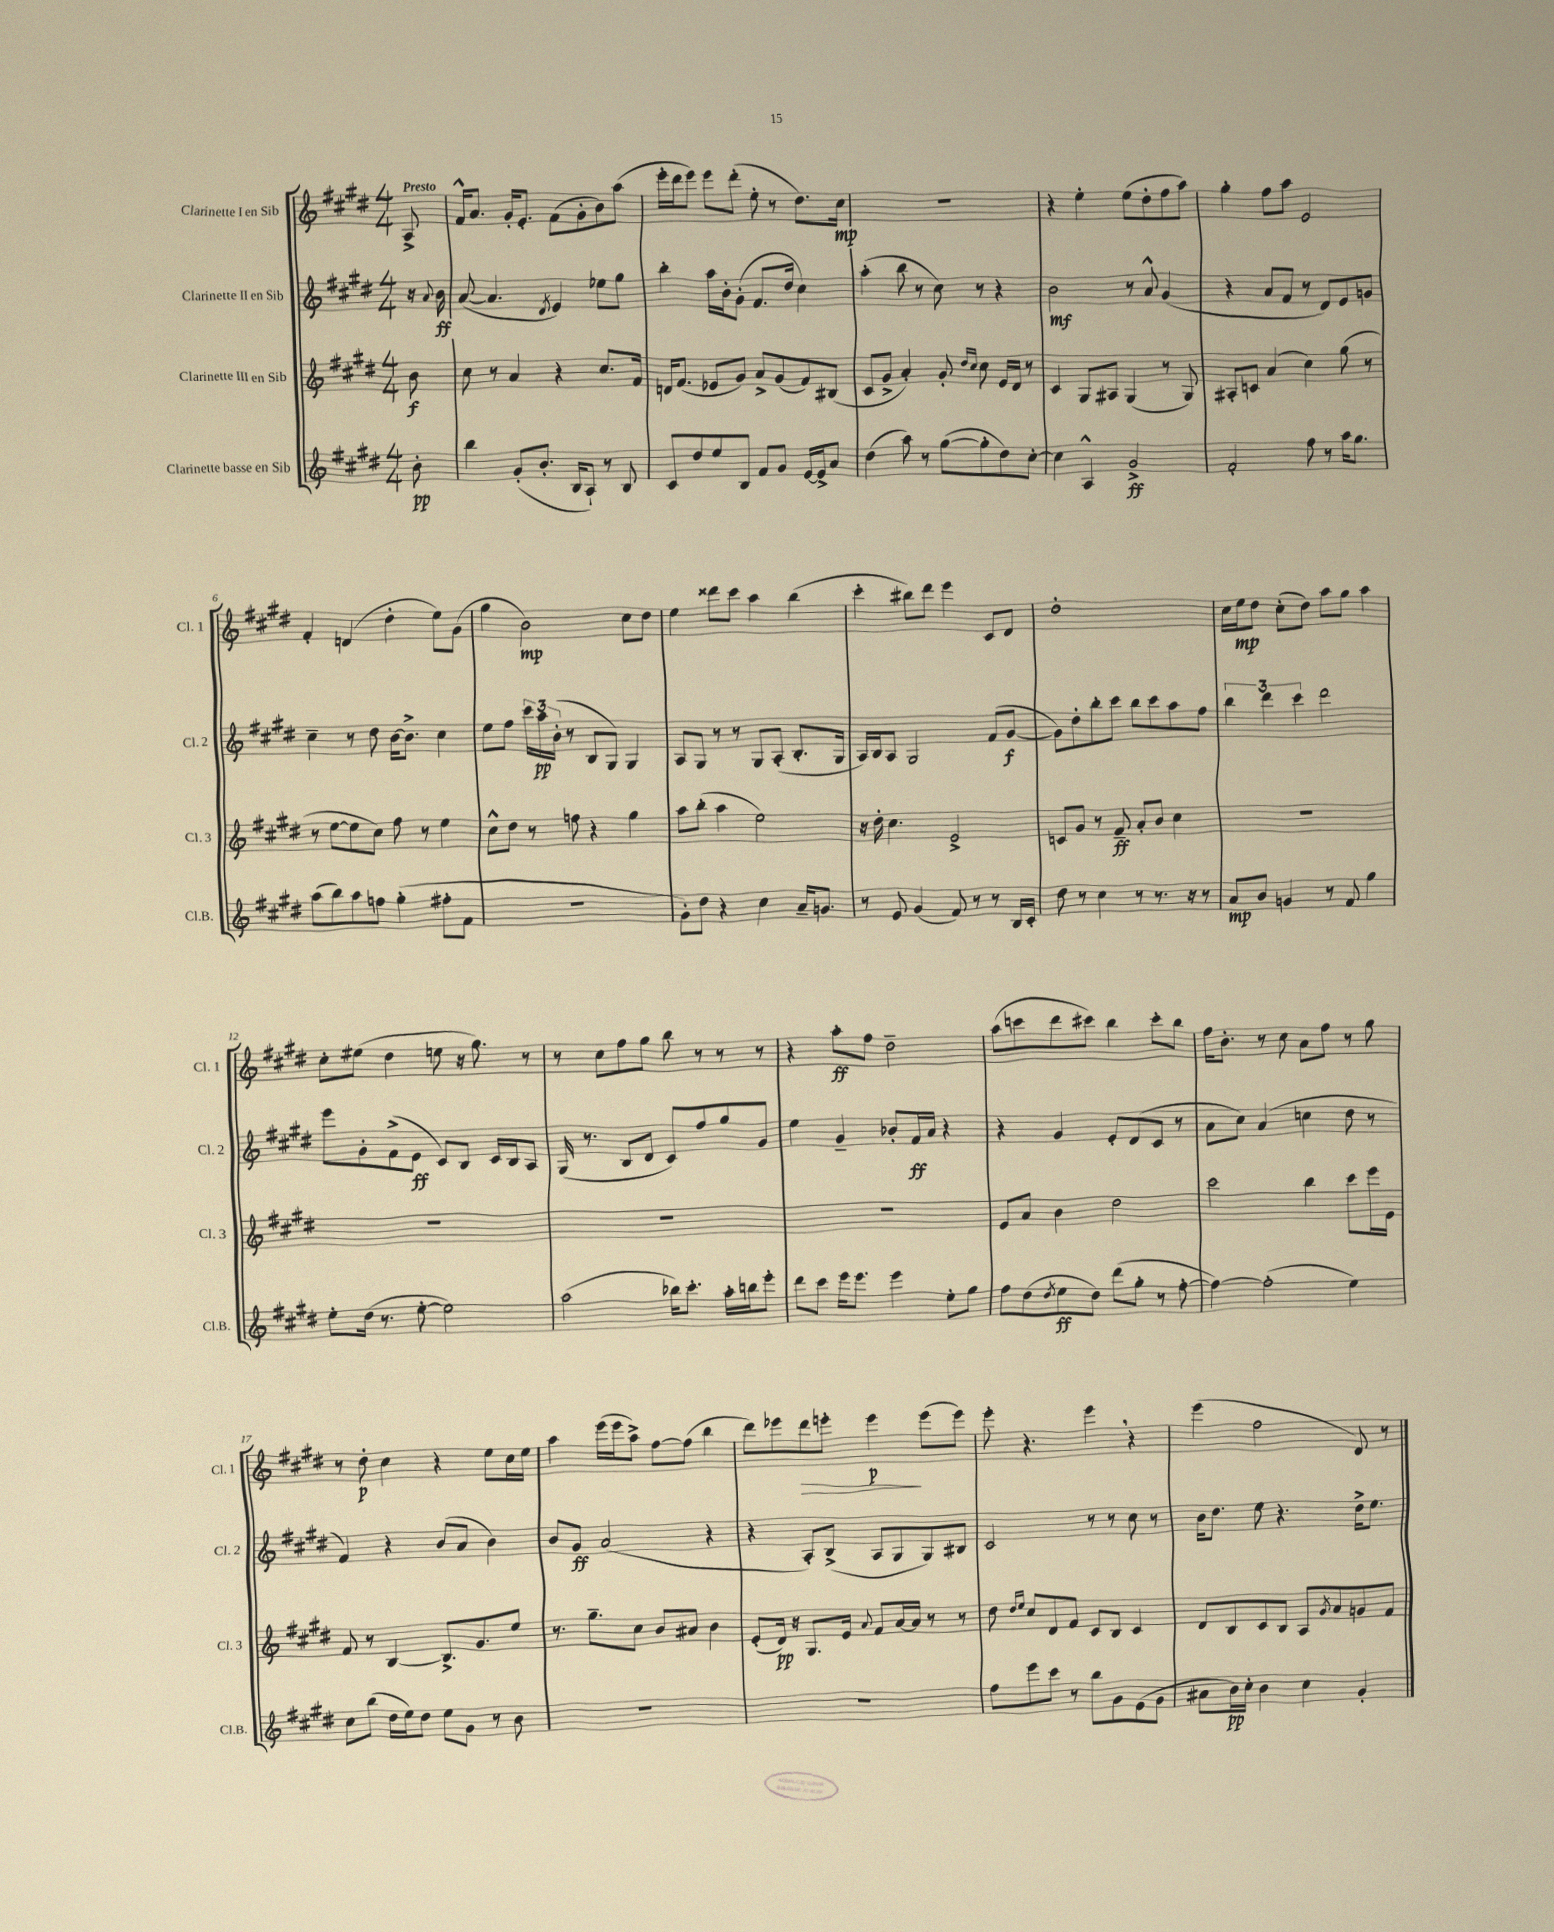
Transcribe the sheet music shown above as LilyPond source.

<<
\new StaffGroup <<
\new Staff = "s0" \with { instrumentName = "Clarinette I en Sib" shortInstrumentName = "Cl. 1" } {
    \clef treble \key e \major \numericTimeSignature \time 4/4 \partial 8 \tempo "Presto"
    a8-> |
    fis'16-^ a'8. gis'16-. e'8.-. fis'8( gis'8-. b'8) a''8( |
    e'''16-. dis'''16 e'''8) e'''8 dis'''8-.( e''8-. r8 dis''8.) cis''16\mp |
    R1 |
    r4 e''4-. e''8( dis''8-. fis''8 a''8) |
    gis''4-. fis''8 a''8 e'2 |
    fis'4-. d'4( dis''4-. e''8) gis'8( |
    gis''4 b'2\mp) cis''8 dis''8 |
    e''4 disis'''8 cis'''8 a''4 b''4( |
    cis'''4-. bis''8) dis'''8 e'''4 cis'8 dis'8 |
    dis''1-. |
    cis''16 e''16\mp dis''8 cis''8-.( dis''8) a''8 gis''8 a''4 |
    cis''8-. eis''8( dis''4 e''8 r16 gis''8.) r8 |
    r8 cis''8 fis''8 gis''8 b''8 r8 r8 r8 |
    r4 a''8-.\ff fis''8 dis''2-- |
    a''8( c'''8 dis'''8 cis'''8) b''4 cis'''8-. b''8 |
    fis''16 b'8.-. r8 cis''8 a'8 fis''8 r8 gis''8 |
    r8 dis''8-.\p cis''4 r4 e''8 cis''16 e''16 |
    a''4 e'''16( e'''16 a''8->) fis''8~ fis''8( b''4 |
    dis'''8) ees'''8 dis'''8\> e'''8-. e'''4\p\! e'''8( e'''8) |
    e'''8-. r4. e'''4 \breathe r4 |
    e'''4( fis''2 dis'8) r8 \bar "|." |
}
\new Staff = "s1" \with { instrumentName = "Clarinette II en Sib" shortInstrumentName = "Cl. 2" } {
    \clef treble \key e \major \numericTimeSignature \time 4/4 \partial 8
    r16 \appoggiatura { a'8 } b'16\ff |
    a'8~( a'4. \acciaccatura { dis'8 } e'4) ees''8 gis''8 |
    b''4-. a''16 b'16-. gis'8-.( fis'8. dis''16 cis''4) |
    a''4-.( b''8 r8 cis''8) r8 r4 |
    b'2\mf r8 a'8-^ gis'4( |
    r4 a'8 fis'8 r8 dis'8) e'8 g'8 |
    cis''4-- r8 dis''8 b'16~ b'8.-> cis''4 |
    e''8 fis''8 \tuplet 3/2 { cis'''16 a''16\pp b'16-.( } r8 b8 gis8) gis4 |
    a8 gis8 r8 r8 gis8 a8-.( b8.-. gis16 |
    a16) b16 a8 gis2 fis'8( gis'8~\f |
    gis'8) dis''8-. b''8-. cis'''8 b''8 cis'''8 a''8 fis''8 |
    \tuplet 3/2 { b''4 dis'''4 cis'''4 } dis'''2 |
    e'''8 gis'8-. fis'8->( e'8\ff cis'8) b8 cis'16 b16 a8 |
    gis16( r8. b8 dis'8 cis'8) fis''8 gis''8 gis'8 |
    e''4 gis'4-- bes'8-. fis'16\ff a'16 r4 |
    r4 gis'4 e'8-. dis'8( cis'8 r8 |
    a'8 cis''8) a'4( c''4 dis''8 r8 |
    fis'4) r4 b'8( a'8 b'4) |
    b'8 gis'8\ff a'2( r4 |
    r4 a8-.) b8->( a8 gis8 gis8) bis8 |
    cis'2 r8 r8 cis''8 r8 |
    b'16 dis''8. e''8 r4. dis''16-> e''8. \bar "|." |
}
\new Staff = "s2" \with { instrumentName = "Clarinette III en Sib" shortInstrumentName = "Cl. 3" } {
    \clef treble \key e \major \numericTimeSignature \time 4/4 \partial 8
    b'8\f |
    cis''8 r8 a'4 r4 cis''8. fis'16 |
    d'16 fis'8.( ees'8 gis'8) a'8-> gis'8( fis'8) bis8( |
    cis'8 gis'8-> a'4-.) gis'8-. \grace { dis''16 cis''16 } cis''8 e'16 dis'16 r8 |
    cis'4 gis8 ais8 gis4( r8 gis8) |
    ais8-. c'8 a'4( cis''4) gis''8( r8 |
    r8 e''8~ e''8 cis''8) fis''8 r8 e''4 |
    cis''8-^ dis''8 r8 f''8 r4 gis''4 |
    a''8 b''8-.( a''4 e''2) |
    r16 dis''16-. cis''4. e'2-> |
    c'8 gis'8 r8 fis'8--\ff a'8-. b'8 cis''4 |
    R1 |
    R1 |
    R1 |
    R1 |
    e'8 a'8 b'4 dis''2 |
    cis'''2 b''4 cis'''8 e'''16 e'16 |
    fis'8 r8 b4~ b8.-> gis'8. e''8 |
    r8. gis''8.-- cis''8 b'8 ais'8 b'4 |
    e'8-.( dis'16\pp) r16 gis8. e'16 \appoggiatura { a'8 } fis'8 a'16~ a'16 r8 r8 |
    dis''8 \grace { dis''16 e''16 } cis''8 dis'8 fis'8 cis'8 b8 cis'4 |
    dis'8 b8 cis'8 b8 a8 \acciaccatura { gis'8 } a'8 g'8 fis'8 \bar "|." |
}
\new Staff = "s3" \with { instrumentName = "Clarinette basse en Sib" shortInstrumentName = "Cl.B." } {
    \clef treble \key e \major \numericTimeSignature \time 4/4 \partial 8
    b'8-.\pp |
    b''4 gis'8-.( b'8.-. b16 a8-!) r8 b8 |
    cis'8 dis''8 e''8 b8 fis'8 gis'8 e'16~ e'16-> a'8 |
    dis''4( a''8) r8 gis''8~( gis''8-. dis''8) cis''8~-. |
    cis''4 a4-^ gis'2->\ff |
    fis'2-. fis''8 r8 a''16 gis''8. |
    a''8( b''8) a''8 f''8 gis''4-.( fis''8-. fis'8 |
    R1 |
    gis'8-.) dis''8 r4 cis''4 a'16-- g'8. |
    r8 e'8 gis'4( fis'8) r8 r8 b16 cis'16-. |
    dis''8 r8 cis''4 r8 r8. r16 r8 |
    a'8\mp b'8 g'4 r8 fis'8 gis''4 |
    e''8-. dis''16( r8. e''8~-. e''2) |
    a''2( bes''16) cis'''8.-. a''16-. b''16 e'''8-. |
    dis'''8 cis'''8 e'''16 e'''8. e'''4 e''8-. gis''8 |
    fis''8 dis''8( \acciaccatura { dis''8 } e''8\ff dis''8) dis'''8( gis''8-. r8 fis''8~-. |
    fis''4~) fis''2-.( e''4) |
    cis''8 b''8( dis''16 e''16) dis''8 e''8 gis'8 r8 b'8 |
    R1 |
    R1 |
    fis''8 e'''8 cis'''8 r8 b''8 gis'8 e'8( gis'8 |
    ais'8 b'16\pp) cis''16-. b'4 cis''4 gis'4-. \bar "|." |
}
>>
>>
